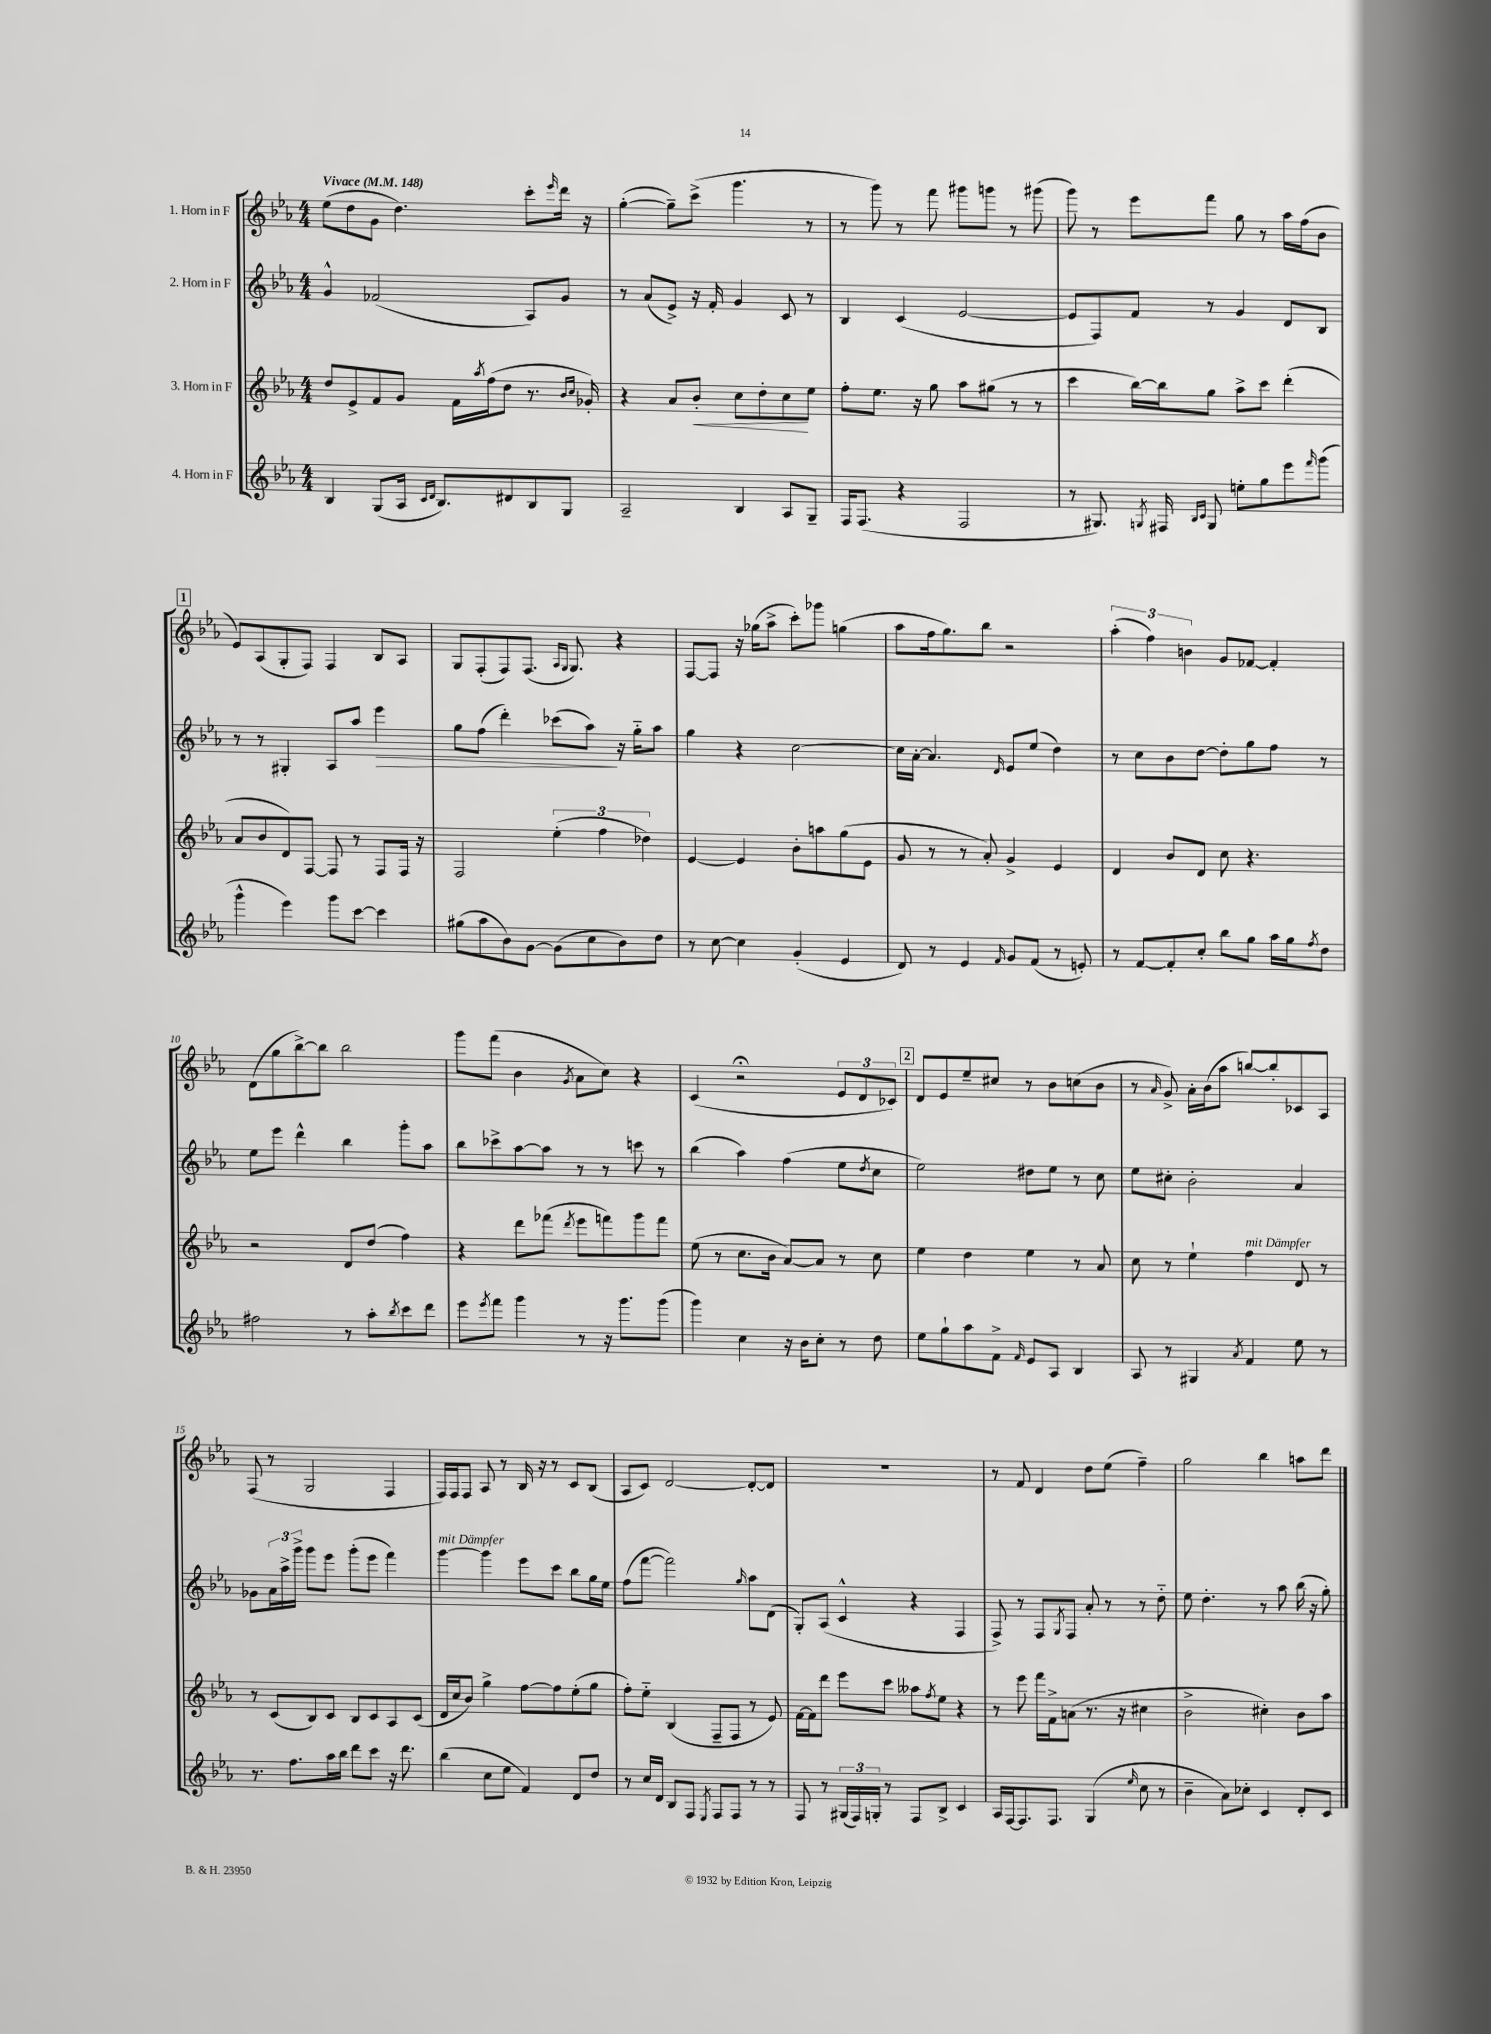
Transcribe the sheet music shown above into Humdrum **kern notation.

**kern	**kern	**dynam	**kern	**dynam	**kern
*part4	*part3	*part3	*part2	*part2	*part1
*staff4	*staff3	*staff3	*staff2	*staff2	*staff1
*I"4. Horn in F	*I"3. Horn in F	*	*I"2. Horn in F	*	*I"1. Horn in F
*clefG2	*clefG2	*	*clefG2	*	*clefG2
*k[b-e-a-]	*k[b-e-a-]	*	*k[b-e-a-]	*	*k[b-e-a-]
*M4/4	*M4/4	*	*M4/4	*	*M4/4
*MM148	*MM148	*	*MM148	*	*MM148
=1	=1	=1	=1	=1	=1
!	!	!	!	!	!LO:TX:a:B:t=Vivace
4B-/	8dd/L	.	4g^^/	.	(8ee-\L
.	8e-^/	.	.	.	8dd\
(8G/L	8f/	.	(2f-X/	.	8g\J
16A-/Jk	8g/J	.	.	.	4.dd\)
16qqc/LL	.	.	.	.	.
16qqd/JJ	.	.	.	.	.
8.B-/L)	.	.	.	.	.
.	16f\LL	.	.	.	.
.	8qaa-/	.	.	.	.
.	(16ff\J	.	.	.	.
8d#X/	8dd\J	.	.	.	.
8B-/	8.r	.	8A-/L)	.	8ccc'\L
.	.	.	.	.	16qqeee-/
8G/J	.	.	8g/J	.	16ddd\Jk
.	16qqb-/LL	.	.	.	.
.	16qqcc/JJ	.	.	.	.
.	16g-X'/)	.	.	.	16r
=2	=2	=2	=2	=2	=2
2A-~/	4r	.	8r	.	([4gg'\
.	.	.	(8a-/L	.	.
.	8a-/L	.	8e-^/J)	.	8gg~\L])
!	!	!LO:HP:b	!	!	!
.	8b-'/J	<	16r	.	(8ccc^\J
.	.	.	16f'/	.	.
4B-/	8cc\L	.	4g/	.	4.ggg\
.	8dd'\	.	.	.	.
8A-/L	8cc\	.	8c/	.	.
8G~/J	8ee-\J	[	8r	.	8r
=3	=3	=3	=3	=3	=3
16F/KL	8ff'\L	.	4B-/	.	8r
(8.F/J	.	.	.	.	.
.	8.ee-\J	.	.	.	8ggg\)
4r	.	.	(4c/	.	8r
.	16r	.	.	.	.
.	8gg\	.	.	.	8fff\
2F/	8aa-\L	.	[2e-/	.	8ggg#X\L
.	(8gg#X\J	.	.	.	8gggn\J
.	8r	.	.	.	8r
.	8r	.	.	.	(8ggg#X\
=4	=4	=4	=4	=4	=4
8r	4ccc\	.	8e-/L]	.	8ggg\)
8.G#X/)	.	.	8F/)	.	8r
.	[16bb-\LL)	.	8f/J	.	8eee-\L
8qGn/	.	.	.	.	.
16F#X/	16bb-\J]	.	.	.	.
16qqB-/LL	.	.	.	.	.
16qqc/JJ	.	.	.	.	.
8G/	8gg\J	.	8r	.	8fff\J
8een'\L	8aa-^\L	.	4g/	.	8gg\
8gg\	8ccc\J	.	.	.	8r
8eee-\	(4ddd'\	.	8d/L	.	16aa-\LL
.	.	.	.	.	(16ff\J
16qqfff/	.	.	.	.	.
(8ggg\J	.	.	8B-/J	.	8b-\J
!!LO:LB:g=z
!!LO:REH:place=s1:t=1
=5	=5	=5	=5	=5	=5
4ggg^^\	8a-/L	.	8r	.	8e-/L)
.	8b-/	.	8r	.	(8A-/
4eee-\)	8d/)	.	4G#X'/	.	8G'/
.	[8F/J	.	.	.	8F/J)
8ggg\L	8F/]	.	8A-/L	.	4F/
[8ccc\J	8r	.	8aa-/J	.	.
!	!	!	!	!LO:HP:b	!
4ccc\]	8F/L	.	4eee-\	>	8B-/L
.	16F/Jk	.	.	.	8A-/J
.	16r	.	.	.	.
=6	=6	=6	=6	=6	=6
(8gg#X\L	2F/	.	8gg\L	.	8G/L
8aa-\	.	.	(8ff\J	.	(8F'/
8b-\)	.	.	4ddd'\)	.	8F/)
[8g\J	.	.	.	.	(8.F/J
(8g\L]	(6ee-'\	.	(8ccc-X\L	.	.
.	.	.	.	.	16qqA-/LL
.	.	.	.	.	16qqG/JJ
.	.	.	.	.	8.G/)
8cc\	.	.	8aa-\J)	.	.
.	6ff\	.	.	.	.
8b-\)	.	.	16r	]	4r
.	.	.	16gg\KL	.	.
.	6dd-X\)	.	.	.	.
8dd\J	.	.	8aa-\J	.	.
=7	=7	=7	=7	=7	=7
8r	[4e-/	.	4gg\	.	[8F/L
[8cc\	.	.	.	.	8F/J]
4cc\]	4e-/]	.	4r	.	16r
.	.	.	.	.	(16gg-X\KL
.	.	.	.	.	8aa-^\J
(4g'/	8b-'\L	.	[2cc\	.	8ccc'\L)
.	8aan\	.	.	.	8ggg-X\J
4e-/	(8gg\	.	.	.	(4ggn\
.	8e-\J	.	.	.	.
=8	=8	=8	=8	=8	=8
8d/)	8g/	.	16cc\LL]	.	8aa-\L
.	.	.	[16a-'\JJ	.	.
8r	8r	.	4.a-/]	.	16ff\k
.	.	.	.	.	8.gg\)
4e-/	8r	.	.	.	.
.	8a-'/)	.	.	.	8bb-\J
16qqf/	.	.	16qqd/	.	.
8g/L	4g^/	.	8e-/L	.	2r
(8f/J	.	.	(8ee-/J	.	.
8r	4e-/	.	4dd\)	.	.
8en'/)	.	.	.	.	.
=9	=9	=9	=9	=9	=9
8r	4d/	.	8r	.	(6aa-'\
[8f/L	.	.	8cc\L	.	.
.	.	.	.	.	6ff\)
8f'/]	8b-/L	.	8b-\	.	.
.	.	.	.	.	6bn\
8cc'/J	8d/J	.	[8dd\J	.	.
8bb-\L	8cc\	.	8dd'\L]	.	8g/L
8gg\J	4.r	.	8gg\	.	[8f-X/J
16aa-\LL	.	.	8ff\J	.	4f-'/]
16gg\J	.	.	.	.	.
8qff/	.	.	.	.	.
8dd\J	.	.	8r	.	.
!!LO:LB:g=z
=10	=10	=10	=10	=10	=10
2ff#X\	2r	.	8ee-\L	.	(8d\L
.	.	.	8eee-\J	.	8gg\
.	.	.	4ddd^^\	.	[8bb-^\)
.	.	.	.	.	8bb-\J]
8r	8d/L	.	4bb-\	.	2bb-\
8aa-'\L	(8dd/J	.	.	.	.
8qbb-/	.	.	.	.	.
8ccc\	4ff\)	.	8ggg'\L	.	.
8ddd\J	.	.	8aa-\J	.	.
=11	=11	=11	=11	=11	=11
8eee-\L	4r	.	8bb-\L	.	8ggg\L
8qeee-/	.	.	.	.	.
8fff\J	.	.	8ccc-X^\	.	(8fff\J
4ggg\	8ddd\L	.	[8aa-\	.	4b-\
.	(8fff-X\J	.	8aa-\J]	.	.
.	8qddd/	.	.	.	8qg/
8r	8eee-\L	.	8r	.	8a-\L
16r	8fffn\)	.	8r	.	8cc\J)
8.ggg\L	.	.	.	.	.
.	8ggg\	.	8cccn\	.	4r
(8ggg\J	8fff\J	.	8r	.	.
=12	=12	=12	=12	=12	=12
4ggg\)	(8ee-\	.	(4bb-\	.	(4c/
.	8r	.	.	.	.
4cc\	8.cc\L	.	4aa-\)	.	2r;<
.	16b-\Jk	.	.	.	.
16r	[8a-/L)	.	(4ff\	.	.
16b-\KL	.	.	.	.	.
8cc'\J	8a-/J]	.	.	.	.
8r	8r	.	8ee-\L	.	12e-/L
.	.	.	.	.	12d/
.	.	.	8qdd/	.	.
8dd\	8cc\	.	8cc\J	.	.
.	.	.	.	.	12c-X/J)
!!LO:REH:place=s1:t=2
=13	=13	=13	=13	=13	=13
8ee-\L	4ee-\	.	2ee-\)	.	8d/L
8gg`\	.	.	.	.	8e-/
8aa-\	4dd\	.	.	.	8ee-~/
8f^\J	.	.	.	.	8cc#X/J
16qqf/	.	.	.	.	.
8e-/L	4ee-\	.	8dd#X\L	.	8r
8A-/J	.	.	8ee-\J	.	8b-\L
4B-/	8r	.	8r	.	(8ccn\
.	8a-/	.	8cc\	.	8b-\J
=14	=14	=14	=14	=14	=14
8A-/	8cc\	.	8ee-\L	.	8r
.	.	.	.	.	16qqa-/
8r	8r	.	8cc#X'\J	.	8g^/)
4G#X/	4ee-`\	.	2b-'\	.	16a-'\LL
.	.	.	.	.	(16b-\J
.	.	.	.	.	8aa-\J
8qa-/	.	.	.	.	.
!	!LO:TX:a:i:t=mit Dämpfer	!	!	!	!
4f/	4ff\	.	.	.	[8bbn/L)
.	.	.	.	.	8bb'/]
8ee-\	8d/	.	4a-/	.	8c-X/
8r	8r	.	.	.	8A-/J
!!LO:LB:g=z
=15	=15	=15	=15	=15	=15
8.r	8r	.	8g-X\L	.	(8F/
.	(8c/L	.	24a-\L	.	8r
.	.	.	24aa-^\	.	.
8.ff\L	.	.	.	.	.
.	.	.	24ggg^\JJ	.	.
.	8B-/)	.	8ggg\L	.	2G/
16aa-\L	8c/J	.	8eee-\J	.	.
16bb-\JJ	.	.	.	.	.
8ddd\L	8B-/L	.	(8ggg'\L	.	.
8ccc\J	8c/	.	8eee-\J	.	.
16r	8A-/	.	4fff\)	.	4F/
8.ddd\	.	.	.	.	.
.	(8c/J	.	.	.	.
=16	=16	=16	=16	=16	=16
!	!	!	!LO:TX:a:i:t=mit Dämpfer	!	!
(4bb-\	16d/LL	.	[4ggg\	.	16F/LL)
.	16cc/J	.	.	.	16F/J
.	8b-/J)	.	.	.	8F/J
8cc\L	4gg^\	.	4ggg\]	.	8A-/
8ee-\J	.	.	.	.	8r
4f/)	[8ff\L	.	8eee-\L	.	16B-/
.	.	.	.	.	16r
.	8ff\]	.	8ccc\J	.	8r
8d/L	(8ee-'\	.	8bb-\L	.	8c/L
8dd/J	8gg\J	.	16gg\L	.	(8B-/J
.	.	.	16ee-\JJ	.	.
=17	=17	=17	=17	=17	=17
8r	8ff'\L)	.	(8ff\L	.	8A-/L
16cc/LL	8ee-\J	.	[8fff\J	.	8c/J)
16d/JJ	.	.	.	.	.
8B-/L	(4B-/	.	2fff\])	.	[2d/
8F/J	.	.	.	.	.
8qE-/	.	.	.	.	.
8F/L	8F~/L	.	.	.	.
8F/J	8F/J	.	.	.	.
.	.	.	16qqgg/	.	.
8r	8r	.	8aa-\L	.	8d'/L_
8r	8e-/)	.	(8d\J	.	8d/J]
=18	=18	=18	=18	=18	=18
8F/	[16f\LL	.	8G'/L)	.	1r
.	16f\J]	.	.	.	.
8r	8ddd\J	.	(8A-/J	.	.
(24G#X/LL	8eee-\L	.	4c^^/	.	.
24F/)	.	.	.	.	.
24Gn'/JJ	.	.	.	.	.
8r	8ccc\J	.	.	.	.
8F/L	8aa--X\L	.	4r	.	.
.	8qff/	.	.	.	.
8B-^/J	8ee-\J	.	.	.	.
4c/	4r	.	4F/	.	.
=19	=19	=19	=19	=19	=19
16A-/LL	8r	.	8F^/)	.	8r
[16F/J	.	.	.	.	.
8.F/]	8eee-\	.	8r	.	8f/
.	16fff\LL	.	8F/L	.	4d/
8.F/J	16f^\J	.	.	.	.
.	.	.	8qG/	.	.
.	(8an\J	.	8F/J	.	.
(4G/	8.r	.	8a-'/	.	8dd\L
.	.	.	8r	.	(8ee-\J
.	16r	.	.	.	.
16qqee-/	.	.	.	.	.
8cc\	4cc#X\	.	8r	.	4ff~\)
8r	.	.	8dd\	.	.
=20	=20	=20	=20	=20	=20
4b-~\	2b-^\	.	8ee-\	.	2gg\
.	.	.	4.dd'\	.	.
8a-\L)	.	.	.	.	.
8cc-X'\J	.	.	.	.	.
4c/	4cc#X'\)	.	8r	.	4bb-\
.	.	.	8aa-\	.	.
8d'/L	8b-\L	.	(16bb-\	.	8aan\L
.	.	.	16r	.	.
8c/J	8aa-\J	.	8gg'\)	.	8ddd\J
==	==	==	==	==	==
*-	*-	*-	*-	*-	*-
